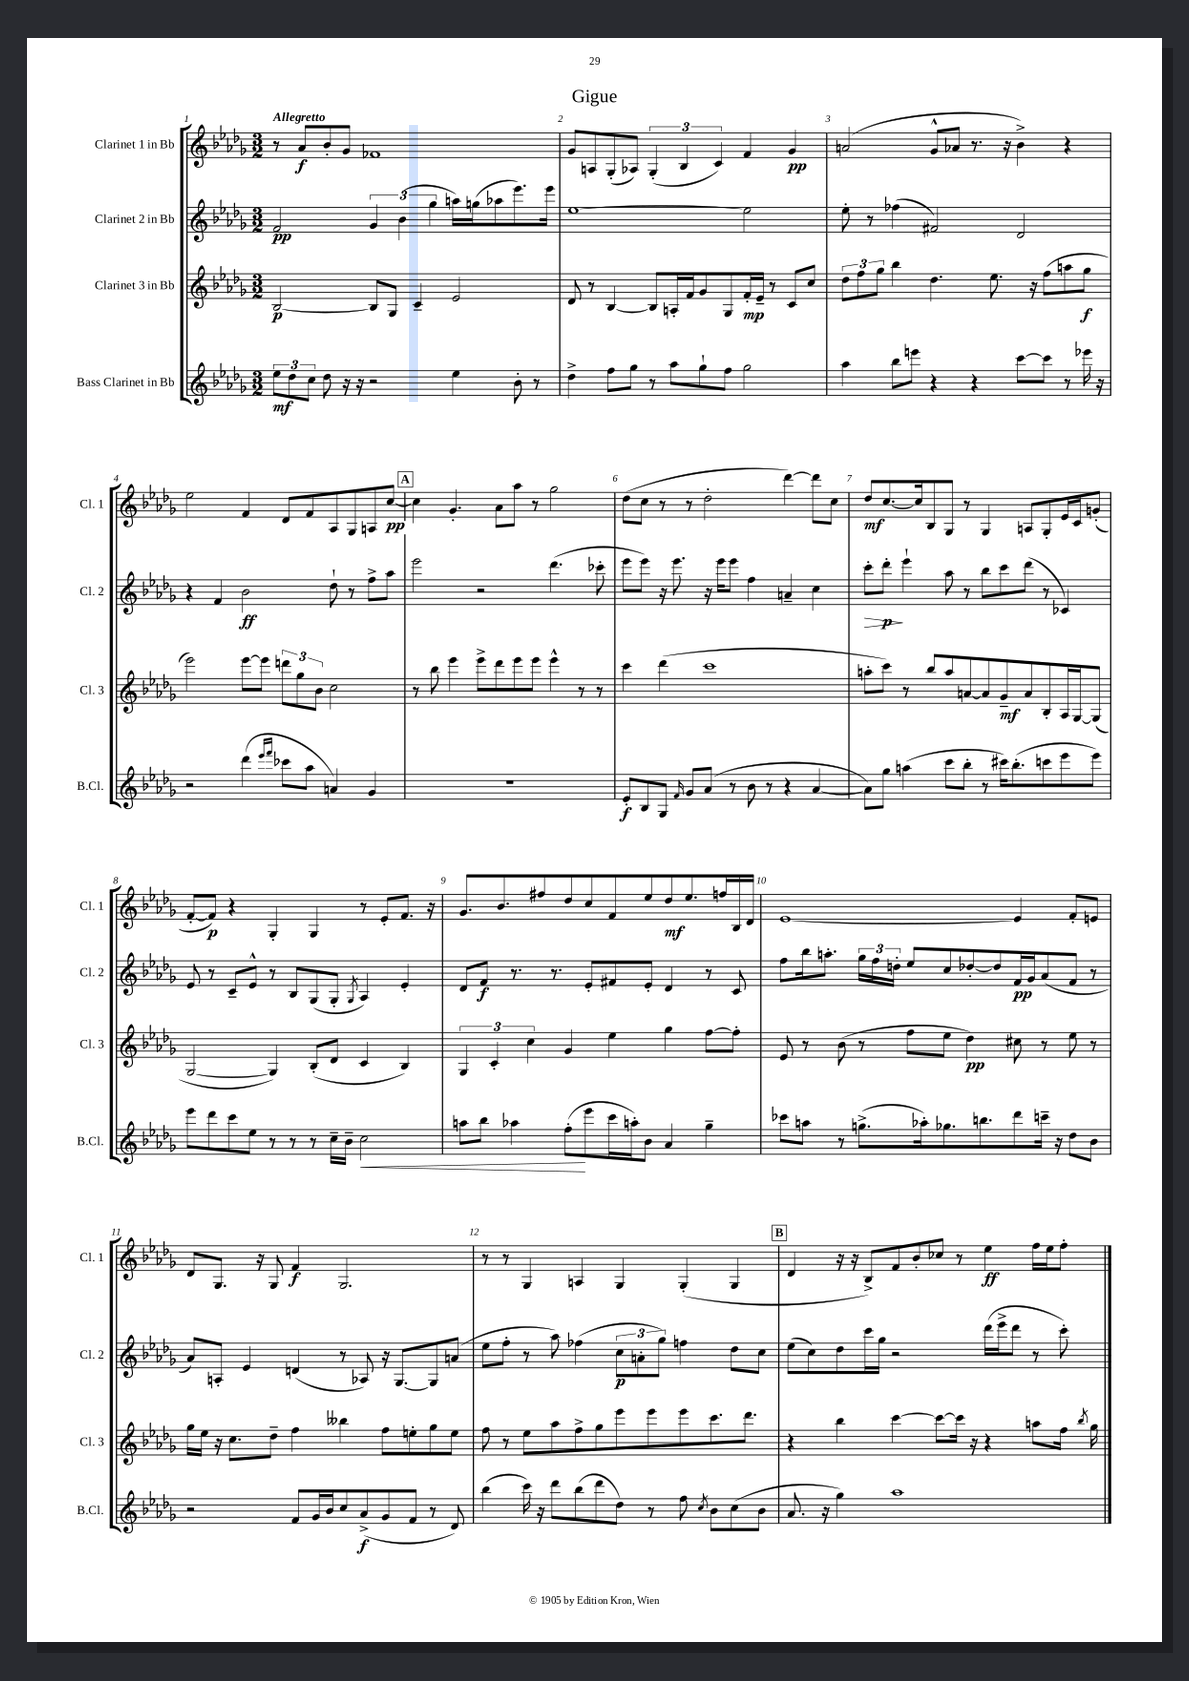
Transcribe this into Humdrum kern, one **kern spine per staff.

**kern	**kern	**kern	**kern
*staff4	*staff3	*staff2	*staff1
*clefG2	*clefG2	*clefG2	*clefG2
*k[b-e-a-d-g-]	*k[b-e-a-d-g-]	*k[b-e-a-d-g-]	*k[b-e-a-d-g-]
*M3/2	*M3/2	*M3/2	*M3/2
12ee-\L	[2B-/	2f/	8r
12dd-\	.	.	.
.	.	.	8a-/L
12cc\J	.	.	.
8dd-\	.	.	8b-'/
16r	.	.	8g-/J
16r	.	.	.
2r	8B-/]L	6g-/	1f-
.	8G-/J	.	.
.	.	(6b-\	.
.	4c~/	.	.
.	.	6gg-\	.
4ee-\	2e-/	16aa\LL)	.
.	.	(16gg\J	.
.	.	8aa-\	.
8b-'\	.	8.eee-\)	.
8r	.	.	.
.	.	16eee-\Jk	.
=	=	=	=
4dd-^\	8d-/	[1ee-	8g-/L
.	8r	.	8A/
8ff\L	[4B-/	.	(8G-'/
8gg-\J	.	.	8A-/J)
8r	8B-/]L	.	(6G-'/
8aa-\L	16A'/L	.	.
.	.	.	6B-/
.	16f/J	.	.
8gg-`\	8g-/	.	.
.	.	.	6c/)
8ff\J	8G-/	.	.
2gg-\	16f'/L	2ee-\]	4f/
.	16e-~/JJ	.	.
.	8r	.	.
.	8c/L	.	4g-/
.	8cc/J	.	.
=	=	=	=
4aa-\	12dd-\L	8ee-'\	(2a/
.	12ff\	.	.
.	.	8r	.
.	12gg-\J	.	.
8bb-\L	4bb-\	(4ff-\	.
8eee\J	.	.	.
4r	4.dd-\	2f#/)	8g-^^/L
.	.	.	8a-/J
4r	.	.	8.r
.	8.ee-\	.	.
.	.	.	16r
[8ccc\L	.	2d-/	4b-^\)
.	16r	.	.
8ccc\]J	(8ff\L	.	.
8r	8aa\	.	4r
16eee-\	8gg-\J	.	.
16r	.	.	.
=	=	=	=
2r	2eee-\)	4r	2ee-\
.	.	4f/	.
(4ddd-\	[8eee-\L	2b-\	4f/
.	8eee-\]J	.	.
16qqeee-/LL	.	.	.
16qqfff/JJ	.	.	.
8ccc-\L	12ddd\L	.	8d-/L
.	12gg-\	.	.
8aa-\J	.	.	8f/
.	12b-\J	.	.
4a/)	2cc\	8dd-`\	8A-/
.	.	8r	8G-/
4g-/	.	8ff^\L	8A/
.	.	8aa-\J	[8cc/J
=	=	=	=
1.r	8r	2eee-\	4cc\]
.	8bb-\	.	.
.	4eee-\	.	4.g-'/
.	8eee-^\L	2r	.
.	8ddd-\	.	8a-\L
.	8eee-\	.	8aa-\J
.	8eee-\J	.	8r
.	4eee-^^\	(4.ddd-\	2gg-\
.	8r	.	.
.	8r	8ccc-'\	.
=	=	=	=
8e-'/L	4ccc\	8eee-\L	(8dd-\L
8B-/	.	8eee-\J)	8cc\J
8G-/J	(4ddd-\	16r	8r
.	.	8.eee-\	.
16qqf/	.	.	.
8g-/L	.	.	8r
(8a-/J	1ccc	16r	2dd-'\
.	.	16eee-\LK	.
8r	.	8eee-\J	.
8b-\	.	4ff\	.
8r	.	.	.
4r	.	4a~/	[4ddd-\)
[4a-/	.	4cc\	8ddd-\]L
.	.	.	8cc\J
=	=	=	=
8a-\]L)	8aa'\L	8ccc'\L	8dd-/L
8gg-\J	8ccc\J)	8ddd-'\J	[8.cc/
(4aa\	8r	4eee-`\	.
.	.	.	16cc/]k
.	8bb-/L	.	8B-/
8ccc\L	8aa/	8aa-\	8G-/J
8bb-'\J	[8a/	8r	8r
8r	8a/]	8bb-\L	4G-/
16ccc#\LK)	8g-~/	8ccc\	.
(8.bb-'\	.	.	.
.	8a/	(8ddd-\J	8A/L
8ccc\	8B-'/	8r	8G-'/
8eee-\	16A-/L	4c-/)	16e-/L
.	[16G-/J	.	16c/J
8eee-\J)	(8G-/]J	.	(8g'/J
=	=	=	=
8eee-\L	[2G-/	8e-/	[8f'/L
8ddd-\	.	8r	8f/]J)
8ccc\	.	8c~/L	4r
8ee-\J	.	8e-^^/J	.
8r	4G-/])	8r	4G-'/
8r	.	8B-/L	.
8r	(8B-'/L	(8G-/	4G-/
16cc~\LL	8d-/J	8G-'/J	.
16b-~\JJ	.	.	.
.	.	8qG-/	.
2cc\	4c/	4A-/)	8r
.	.	.	8e-'/L
.	4B-/)	4e-'/	8.f/J
.	.	.	16r
=	=	=	=
8aa\L	6G-/	8d-/L	8.g-/L
8bb-\J	.	8f/J	.
.	6c'/	.	.
.	.	.	8.b-/
4aa-\	.	8.r	.
.	6cc\	.	.
.	.	.	8ff#/
.	.	8.r	.
(8ff'\L	4g-/	.	8dd-/
8eee-\	.	8e-'/L	8cc/
16ccc\L	4ee-\	8f#/	8f/
16aa'\J)	.	.	.
8b-\J	.	8e-'/J	8ee-/
4a-/	4gg-\	4d-/	8dd-/
.	.	.	8.ee-/
4gg-~\	[8ff\L	8r	.
.	.	.	16ff/L
.	8ff'\]J	8c/	16B-/
.	.	.	16d-/JJ
=	=	=	=
8ccc-\L	8e-/	8ff\L	[1e-
8aa\J	8r	16bb-\k	.
.	.	8.aa'\J	.
8r	(8b-\	.	.
(8.gg^\L	8r	24gg-\LL	.
.	.	24ff\	.
.	.	24dd'\JJ	.
.	8ff\L	8ee-/L	.
16aa-'\k)	.	.	.
8.gg-\	8ee-\J	8cc/	.
.	4dd-\)	[8dd-'/	.
8.bb\	.	.	.
.	.	8dd-/]	.
8ddd-\	8cc#\	16f/L	4e-/]
.	.	16g-/J	.
16ccc~\Jk	8r	(8a-/	.
16r	.	.	.
8dd-\L	8ee-\	8f/J	8f'/L
8b-\J	8r	8r	8e/J
=	=	=	=
2r	16gg-\LL	8a-/L)	8d-/L
.	16ee-\JJ	.	.
.	16r	8A'/J	8.G-/J
.	8.cc\L	.	.
.	.	4e-/	.
.	.	.	16r
.	8dd-~\J	.	8G-/
8f/L	4ff\	(4d/	4f/
16g-/L	.	.	.
16b-/J	.	.	.
8cc/	4bb--\	8r	2.G-/
(8a-^/	.	8A-/)	.
8g-/	8ff\L	16r	.
.	.	[8.G-/L	.
8f/J	8ee'\	.	.
8r	8gg-\	8G-/]	.
8d-/)	8ee\J	(8a/J	.
=	=	=	=
(4bb-\	8ff\	8ee-\L	8r
.	8r	8ff'\J	8r
16ccc\)	8ee-\L	8r	4G-/
16r	.	.	.
8ddd-\L	8aa-\	8aa-\)	.
(8bb-\	8ff^\	(4ff-\	4A/
8ddd-\	8gg-\	.	.
8dd-\J)	8eee-\	12cc\L	4G-/
.	.	12a'\	.
8r	8eee-\	.	.
.	.	12gg-\J)	.
8ff\	8eee-\	4ff\	(4G-'/
8qcc/	.	.	.
8b-\L	8.ccc\	.	.
(8cc\	.	8dd-\L	4G-/
.	8.ddd-\J	.	.
8b-\J	.	8cc\J	.
=	=	=	=
8.a-/	4r	(8ee-\L	4d-/
.	.	8cc\)	.
16r	.	.	.
4gg-\)	4bb-\	8dd-\	16r
.	.	.	16r
.	.	16ccc\L	8B-^/L)
.	.	16gg-\JJ	.
1aa-	[4ccc\	2r	8f/
.	.	.	8b-'/
.	8ccc\_L	.	8cc-/J
.	16ccc\]Jk	.	8r
.	16r	.	.
.	4r	(16ddd-\LL	4ee-\
.	.	16eee-^\J	.
.	.	8ddd-\J	.
.	8aa\L	8r	16ff\LL
.	.	.	16ee-\J
.	16ff\Jk	8ccc'\)	8ff'\J
.	8qbb-/	.	.
.	16gg-\	.	.
==	==	==	==
*-	*-	*-	*-
